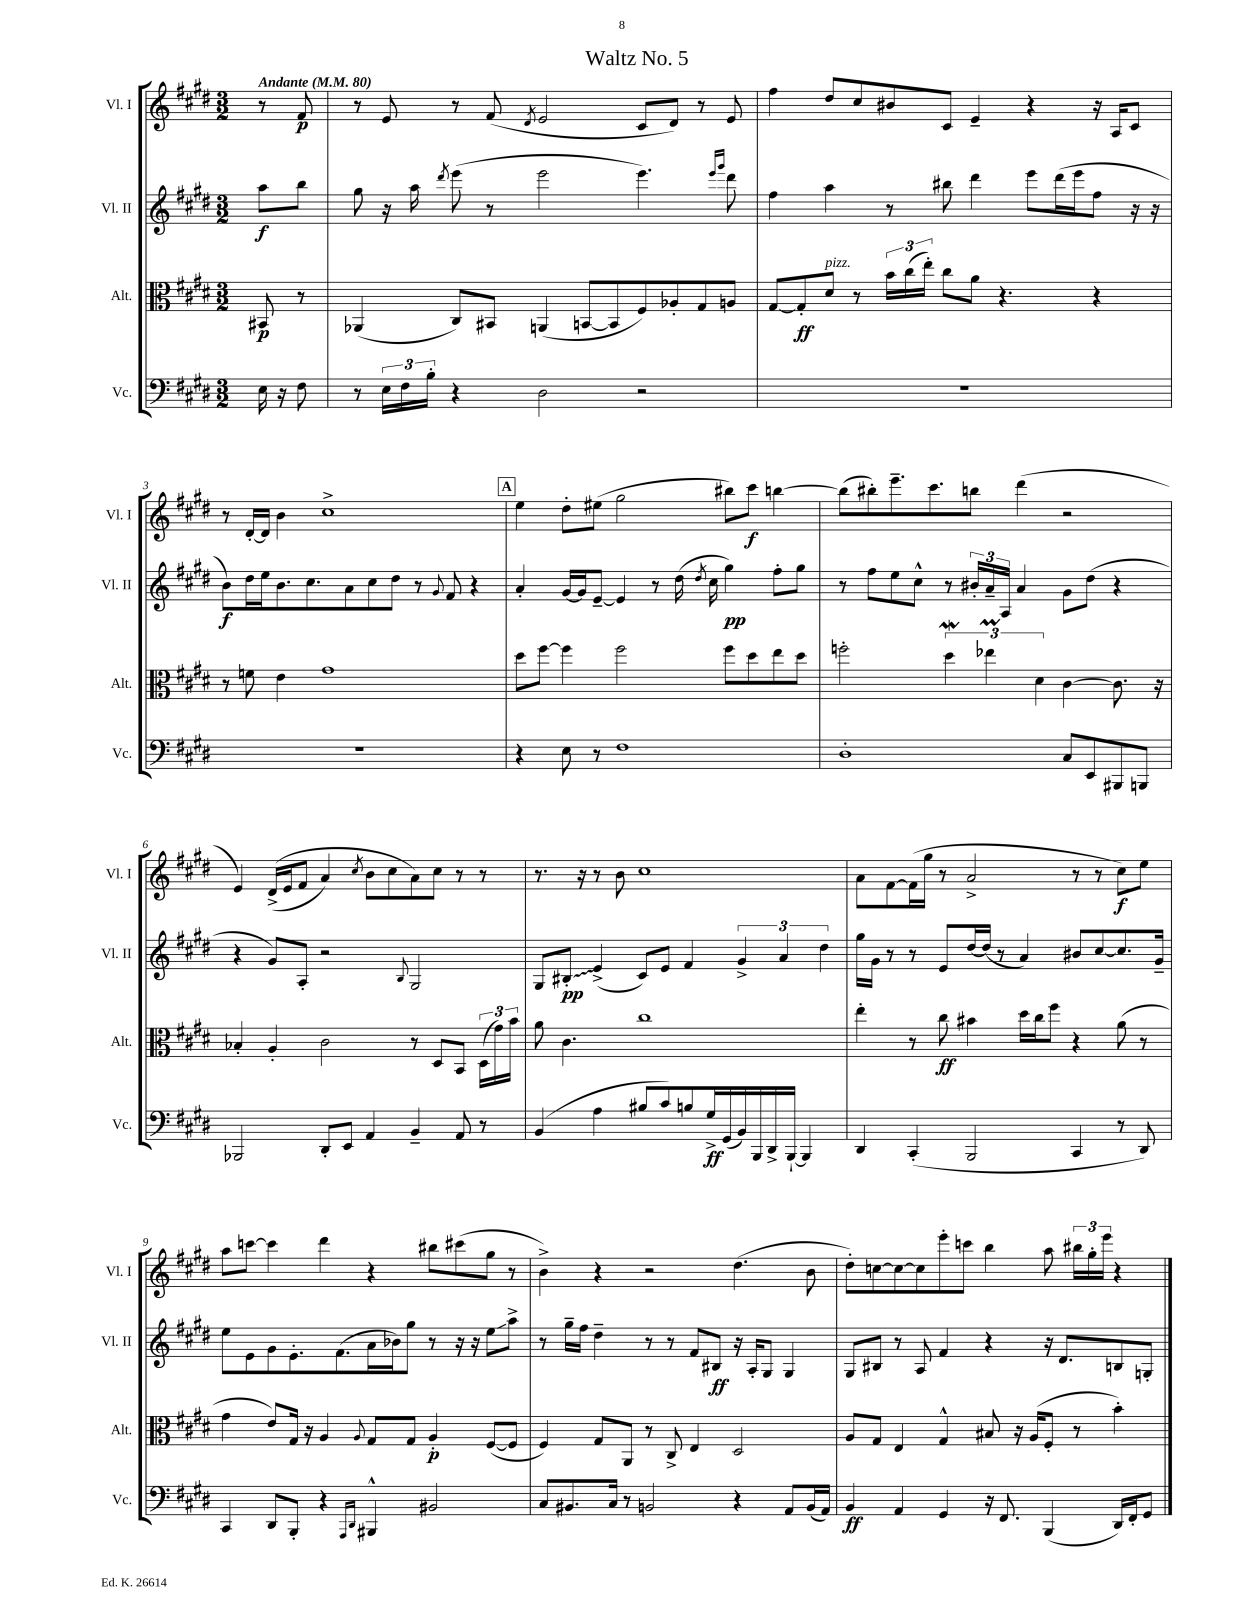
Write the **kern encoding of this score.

**kern	**kern	**kern	**kern
*staff4	*staff3	*staff2	*staff1
*clefF4	*clefC3	*clefG2	*clefG2
*k[f#c#g#d#]	*k[f#c#g#d#]	*k[f#c#g#d#]	*k[f#c#g#d#]
*M3/2	*M3/2	*M3/2	*M3/2
*MM80	*MM80	*MM80	*MM80
16E	8BB#	8aa	8r
16r	.	.	.
8F#	8r	8bb	8f#
=	=	=	=
8r	(4AA-	8gg#	8r
24E	.	16r	8e
24F#	.	.	.
.	.	16aa	.
24B'	.	.	.
.	.	8qddd#	.
4r	8C#)	(8eee	8r
.	8BB#	8r	(8f#
.	.	.	8qd#
2D#	(4AA	2eee	2e
.	[8BB	.	.
.	8BB]	.	.
2r	8F#)	4.eee)	8c#
.	8A-'	.	8d#)
.	8G#	.	8r
.	.	16qqeee	.
.	.	16qqggg#	.
.	8A	8ddd#	8e
=	=	=	=
1.r	[8G#	4ff#	4ff#
.	8G#']	.	.
.	8d#	4aa	8dd#
.	8r	.	8cc#
.	24b	8r	8b#
.	(24cc#	.	.
.	24ee')	.	.
.	8cc#	8bb#	8c#
.	8a	4ddd#	4e~
.	4.r	.	.
.	.	8eee	4r
.	.	(16ddd#	.
.	.	16eee	.
.	4r	8ff#	16r
.	.	.	16A
.	.	16r	8c#
.	.	16r	.
=	=	=	=
1.r	8r	8b)	8r
.	8f	16dd#	[16d#'
.	.	16ee	16d#]
.	4e	8.b	4b
.	.	8.cc#	.
.	1g#	.	1cc#^
.	.	8a	.
.	.	8cc#	.
.	.	8dd#	.
.	.	8r	.
.	.	8qqg#	.
.	.	8f#	.
.	.	4r	.
=	=	=	=
4r	8dd#	4a'	4ee
.	[8ff#	.	.
8E	4ff#]	[16g#	8dd#'
.	.	16g#]	.
8r	.	[8e~	(8ee#
1F#	2ff#	4e]	2gg#
.	.	8r	.
.	.	(16dd#	.
.	.	8qdd#	.
.	.	16cc#	.
.	8ff#	4gg#)	8bb#)
.	8dd#	.	8ccc#
.	8ee	8ff#'	[4bb
.	8dd#	8gg#	.
=	=	=	=
1D#'	2ff'	8r	(8bb]
.	.	8ff#	8bb#')
.	.	8ee	8.eee~
.	.	8cc#^^	.
.	.	.	8.ccc#
.	6dd#	8r	.
.	.	24b#'	8bb
.	6ee-	24a~	.
.	.	24A	.
.	.	4a	(4ddd#
.	6d#	.	.
8C#	[4c#	8g#	2r
8EE	.	(8dd#	.
8BBB#	8.c#]	4r	.
8BBB	.	.	.
.	16r	.	.
=	=	=	=
2BBB-	4B-'	4r	4e)
.	4A'	8g#)	&((16d#^
.	.	.	16e
.	.	8A'	8f#
8DD#'	2c#	2r	4a)
8EE	.	.	.
.	.	.	8qcc#
4AA	.	.	8b
.	.	.	8cc#
.	.	8qqB	.
4BB~	8r	2G#	8a&)
.	8D#	.	8cc#
8AA	8BB	.	8r
8r	(24D#	.	8r
.	24g#)	.	.
.	24b	.	.
=	=	=	=
(4BB	8a	8G#	8.r
.	4.c#	8B#'	.
.	.	.	16r
4A	.	(4e^	8r
.	.	.	8b
8B#	1cc#	8c#)	1cc#
8c#)	.	8e	.
8B	.	4f#	.
16G#^	.	.	.
(16GG#	.	.	.
16BB)	.	6g#^	.
16BBB	.	.	.
16DD#^	.	.	.
.	.	6a	.
[16BBB`	.	.	.
4BBB]	.	.	.
.	.	6dd#	.
=	=	=	=
4DD#	4ee'	16gg#	8a
.	.	16g#	.
.	.	8r	[8f#
(4CC#'	8r	8r	(16f#]
.	.	.	16gg#
.	8cc#	8e	8r
2BBB	4b#	[16dd#	2a^
.	.	(16dd#]	.
.	.	8r	.
.	16dd#	4a)	.
.	16cc#	.	.
.	8ff#	.	.
4CC#	4r	8b#	8r
.	.	[8cc#	8r
8r	(8a	8.cc#]	8cc#)
8DD#)	8r	.	8ee
.	.	16g#~	.
=	=	=	=
4CC#	4g#	8ee	8aa
.	.	8e	[8ccc
8DD#	8e)	8g#	4ccc]
8BBB'	16G#	8.e'	.
.	16r	.	.
4r	4A	.	4ddd#
.	.	(8.f#	.
16qqAAA	.	.	.
16qqDD#	8qqA	.	.
4BBB#^^	8G#	16a	4r
.	.	16b-)	.
.	8G#	8gg#	.
2BB#	4A'	8r	8bb#
.	.	16r	(8ccc#
.	.	16r	.
.	([8F#	8ee	8gg#
.	8F#]	8aa^	8r
=	=	=	=
8C#	4F#)	8r	4b^)
8.BB#	.	16gg#~	.
.	.	16ff#	.
.	8G#	4dd#~	4r
16C#	.	.	.
8r	8AA	.	.
2BB	8r	8r	2r
.	8C#^	8r	.
.	4E	8f#	.
.	.	8B#	.
4r	2D#	16r	(4.dd#
.	.	16A'	.
.	.	8G#	.
8AA	.	4G#	.
(16BB	.	.	8b
16AA)	.	.	.
=	=	=	=
4BB	8A	8G#	8dd#')
.	8G#	8B#	[8cc
4AA	4E	8r	8cc_
.	.	8A	8cc]
4GG#	4G#^^	4f#	8eee'
.	.	.	8ccc
16r	8B#	4r	4bb
8.FF#	.	.	.
.	16r	.	.
.	(16A	.	.
(4BBB	8F#'	16r	8aa
.	.	8.d#	.
.	8r	.	24bb#
.	.	.	24gg#'
.	.	.	24eee
16DD#)	4b')	8B	4r
16FF#'	.	.	.
8GG#	.	8G'	.
==	==	==	==
*-	*-	*-	*-
